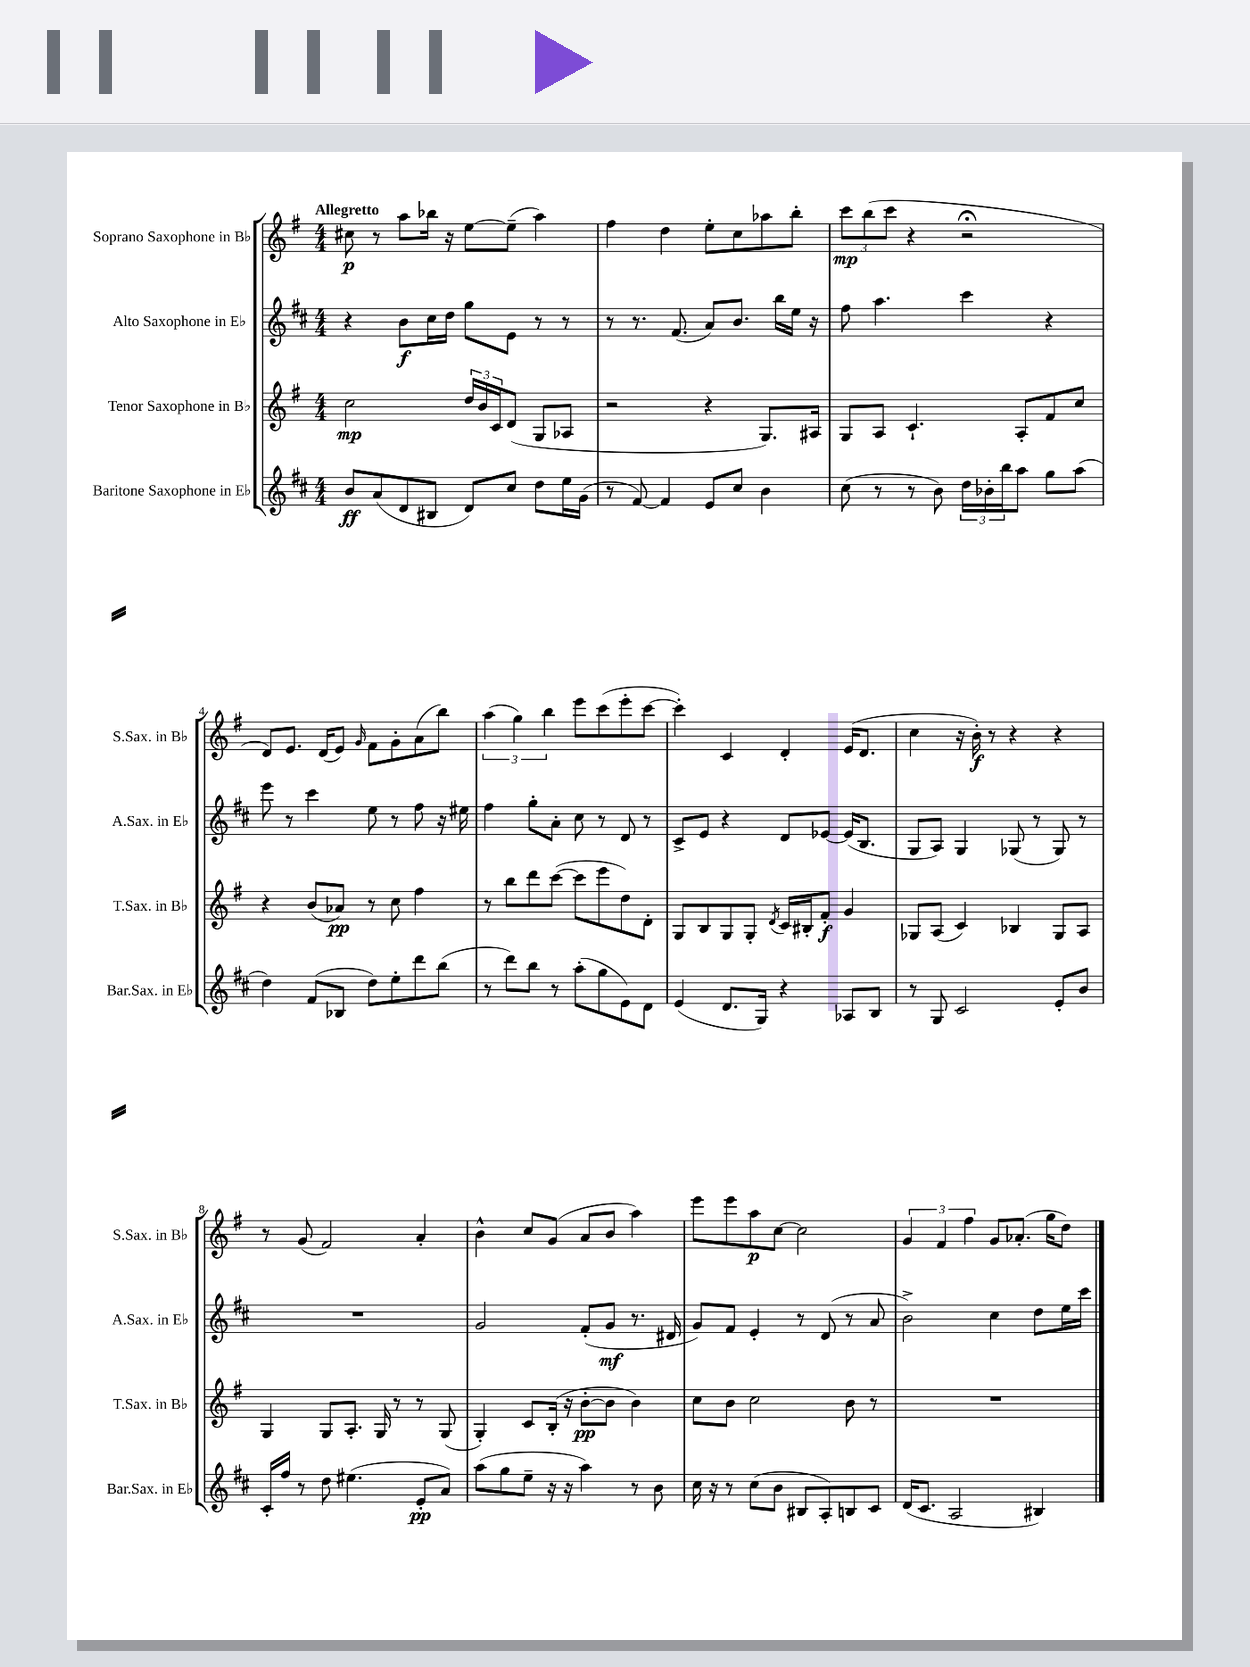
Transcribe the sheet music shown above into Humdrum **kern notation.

**kern	**dynam	**kern	**dynam	**kern	**dynam	**kern	**dynam
*part4	*part4	*part3	*part3	*part2	*part2	*part1	*part1
*staff4	*staff4	*staff3	*staff3	*staff2	*staff2	*staff1	*staff1
*I"Baritone Saxophone in E♭	*	*I"Tenor Saxophone in B♭	*	*I"Alto Saxophone in E♭	*	*I"Soprano Saxophone in B♭	*
*I'Bar.Sax. in E♭	*	*I'T.Sax. in B♭	*	*I'A.Sax. in E♭	*	*I'S.Sax. in B♭	*
*clefG2	*	*clefG2	*	*clefG2	*	*clefG2	*
*k[f#c#]	*	*k[f#]	*	*k[f#c#]	*	*k[f#]	*
*M4/4	*	*M4/4	*	*M4/4	*	*M4/4	*
=1	=1	=1	=1	=1	=1	=1	=1
!	!	!	!	!	!	!LO:TX:a:B:t=Allegretto	!
8b/L	ff	2cc\	mp	4r	.	8cc#X\	p
(8a/	.	.	.	.	.	8r	.
8d/	.	.	.	8b\L	f	8aa\L	.
8B#X/J	.	.	.	16cc#\L	.	16bb-X\Jk	.
.	.	.	.	16dd\JJ	.	16r	.
8d/L)	.	24dd/LL	.	8gg\L	.	[8ee\L	.
.	.	24b/	.	.	.	.	.
.	.	24c/J	.	.	.	.	.
8cc#/J	.	(8d/J	.	8e\J	.	(8ee~\J]	.
8dd\L	.	8G/L	.	8r	.	4aa\)	.
16ee\L	.	8A-X/J	.	8r	.	.	.
(16g\JJ	.	.	.	.	.	.	.
=2	=2	=2	=2	=2	=2	=2	=2
8r	.	2r	.	8r	.	4ff#\	.
[8f#/)	.	.	.	8.r	.	.	.
4f#/]	.	.	.	.	.	4dd\	.
.	.	.	.	(8.f#/	.	.	.
8e/L	.	4r	.	8a/L)	.	8ee'\L	.
8cc#/J	.	.	.	8.b/J	.	8cc\	.
4b\	.	8.G/L)	.	.	.	8aa-X\	.
.	.	.	.	16bb\LL	.	.	.
.	.	.	.	16ee\JJ	.	8bb'\J	.
.	.	16A#X/Jk	.	16r	.	.	.
=3	=3	=3	=3	=3	=3	=3	=3
(8cc#\	.	8G/L	.	8ff#\	.	12ccc\L	mp
.	.	.	.	.	.	(12bb\	.
8r	.	8A/J	.	4.aa\	.	.	.
.	.	.	.	.	.	12ccc\J	.
8r	.	4.c`/	.	.	.	4r	.
8b\)	.	.	.	.	.	.	.
24dd\LL	.	.	.	4ccc#\	.	2r;<	.
24b-X'\	.	.	.	.	.	.	.
24bb\J	.	.	.	.	.	.	.
8aa\J	.	8A'/L	.	.	.	.	.
8gg\L	.	8f#/	.	4r	.	.	.
(8aa\J	.	8cc/J	.	.	.	.	.
!!LO:LB:g=z
=4	=4	=4	=4	=4	=4	=4	=4
4dd\)	.	4r	.	8eee\	.	8d/L)	.
.	.	.	.	8r	.	8.e/J	.
(8f#/L	.	(8b/L	.	4ccc#\	.	.	.
.	.	.	.	.	.	(16d/KL	.
8B-X/J	.	8a-X/J)	pp	.	.	8e/J)	.
.	.	.	.	.	.	16qqg/	.
8dd\L)	.	8r	.	8ee\	.	8f#\L	.
8ee'\	.	8cc\	.	8r	.	8g'\	.
8ddd\	.	4ff#\	.	8ff#\	.	(8a\	.
(8bb\J	.	.	.	16r	.	8bb\J)	.
.	.	.	.	16ee#X\	.	.	.
=5	=5	=5	=5	=5	=5	=5	=5
8r	.	8r	.	4ff#\	.	(6aa\	.
8ddd\L)	.	8bb\L	.	.	.	.	.
.	.	.	.	.	.	6gg\)	.
8bb\J	.	8ddd\	.	8gg'\L	.	.	.
.	.	.	.	.	.	6bb\	.
8r	.	([8ccc\J	.	8a'\J	.	.	.
(8aa'\L	.	8ccc\L]	.	8cc#\	.	8eee\L	.
8gg\	.	8eee\	.	8r	.	(8ccc\	.
8e\)	.	8dd\)	.	8d/	.	8eee'\	.
8d\J	.	8d'\J	.	8r	.	[8ccc\J	.
=6	=6	=6	=6	=6	=6	=6	=6
(4e/	.	8G/L	.	8c#^/L	.	4ccc'\])	.
.	.	8B/	.	8e/J	.	.	.
8.d/L	.	8G/	.	4r	.	4c/	.
.	.	8G'/J	.	.	.	.	.
16G/Jk)	.	.	.	.	.	.	.
.	.	8qd/	.	.	.	.	.
4r	.	16c/LL	.	8d/L	.	4d'/	.
.	.	16B#X'/J	.	.	.	.	.
.	.	8f#'/J	f	[8e-X/J	.	.	.
8A-X/L	.	4g/	.	(16e-/KL]	.	(16e/KL	.
.	.	.	.	8.B/J	.	8.d/J	.
8B/J	.	.	.	.	.	.	.
=7	=7	=7	=7	=7	=7	=7	=7
8r	.	8G-X/L	.	8G/L	.	4cc\	.
8G/	.	(8A/J	.	8A/J)	.	.	.
2c#/	.	4c/)	.	4G/	.	16r	.
.	.	.	.	.	.	16b'\)	f
.	.	.	.	.	.	8r	.
.	.	4B-X/	.	(8G-X/	.	4r	.
.	.	.	.	8r	.	.	.
8e'/L	.	8G-/L	.	8G-/)	.	4r	.
8b/J	.	8A/J	.	8r	.	.	.
!!LO:LB:g=z
=8	=8	=8	=8	=8	=8	=8	=8
16c#'/LL	.	4G/	.	1r	.	8r	.
16ff#/JJ	.	.	.	.	.	.	.
8r	.	.	.	.	.	(8g/	.
8dd\	.	8G/L	.	.	.	2f#/)	.
(4.ee#X\	.	8.A'/J	.	.	.	.	.
.	.	16G/	.	.	.	.	.
.	.	8r	.	.	.	.	.
8e'/L	pp	8r	.	.	.	4a'/	.
8a/J)	.	(8G/	.	.	.	.	.
=9	=9	=9	=9	=9	=9	=9	=9
(8aa\L	.	4G'/)	.	2g/	.	4b^^\	.
8gg\	.	.	.	.	.	.	.
8ee~\J	.	8c/L	.	.	.	8cc/L	.
16r	.	(16B'/Jk	.	.	.	(8g/J	.
16r	.	16r	.	.	.	.	.
4aa\)	.	[8b'\L	pp	(8f#'/L	.	8a/L	.
.	.	8b\J]	.	8g/J	mf	8b/J	.
8r	.	4b\)	.	8.r	.	4aa\)	.
8b\	.	.	.	.	.	.	.
.	.	.	.	16d#X/	.	.	.
=10	=10	=10	=10	=10	=10	=10	=10
16cc#\	.	8cc\L	.	8g/L)	.	8eee\L	.
16r	.	.	.	.	.	.	.
8r	.	8b\J	.	8f#/J	.	8eee\	.
(8cc#\L	.	2cc\	.	4e'/	.	8aa\	p
8b\J	.	.	.	.	.	[8cc\J	.
8B#X/L	.	.	.	8r	.	2cc\]	.
8A'/)	.	.	.	(8d/	.	.	.
8Bn/	.	8b\	.	8r	.	.	.
8c#/J	.	8r	.	8a/	.	.	.
=11	=11	=11	=11	=11	=11	=11	=11
(16d/KL	.	1r	.	2b^\)	.	6g/	.
8.c#/J	.	.	.	.	.	.	.
.	.	.	.	.	.	6f#/	.
2A/	.	.	.	.	.	.	.
.	.	.	.	.	.	6ff#\	.
.	.	.	.	4cc#\	.	8g/L	.
.	.	.	.	.	.	(8.a-X'/J	.
4B#X/)	.	.	.	8dd\L	.	.	.
.	.	.	.	.	.	16gg\KL	.
.	.	.	.	16ee\L	.	8dd\J)	.
.	.	.	.	16ccc#\JJ	.	.	.
==	==	==	==	==	==	==	==
*-	*-	*-	*-	*-	*-	*-	*-
